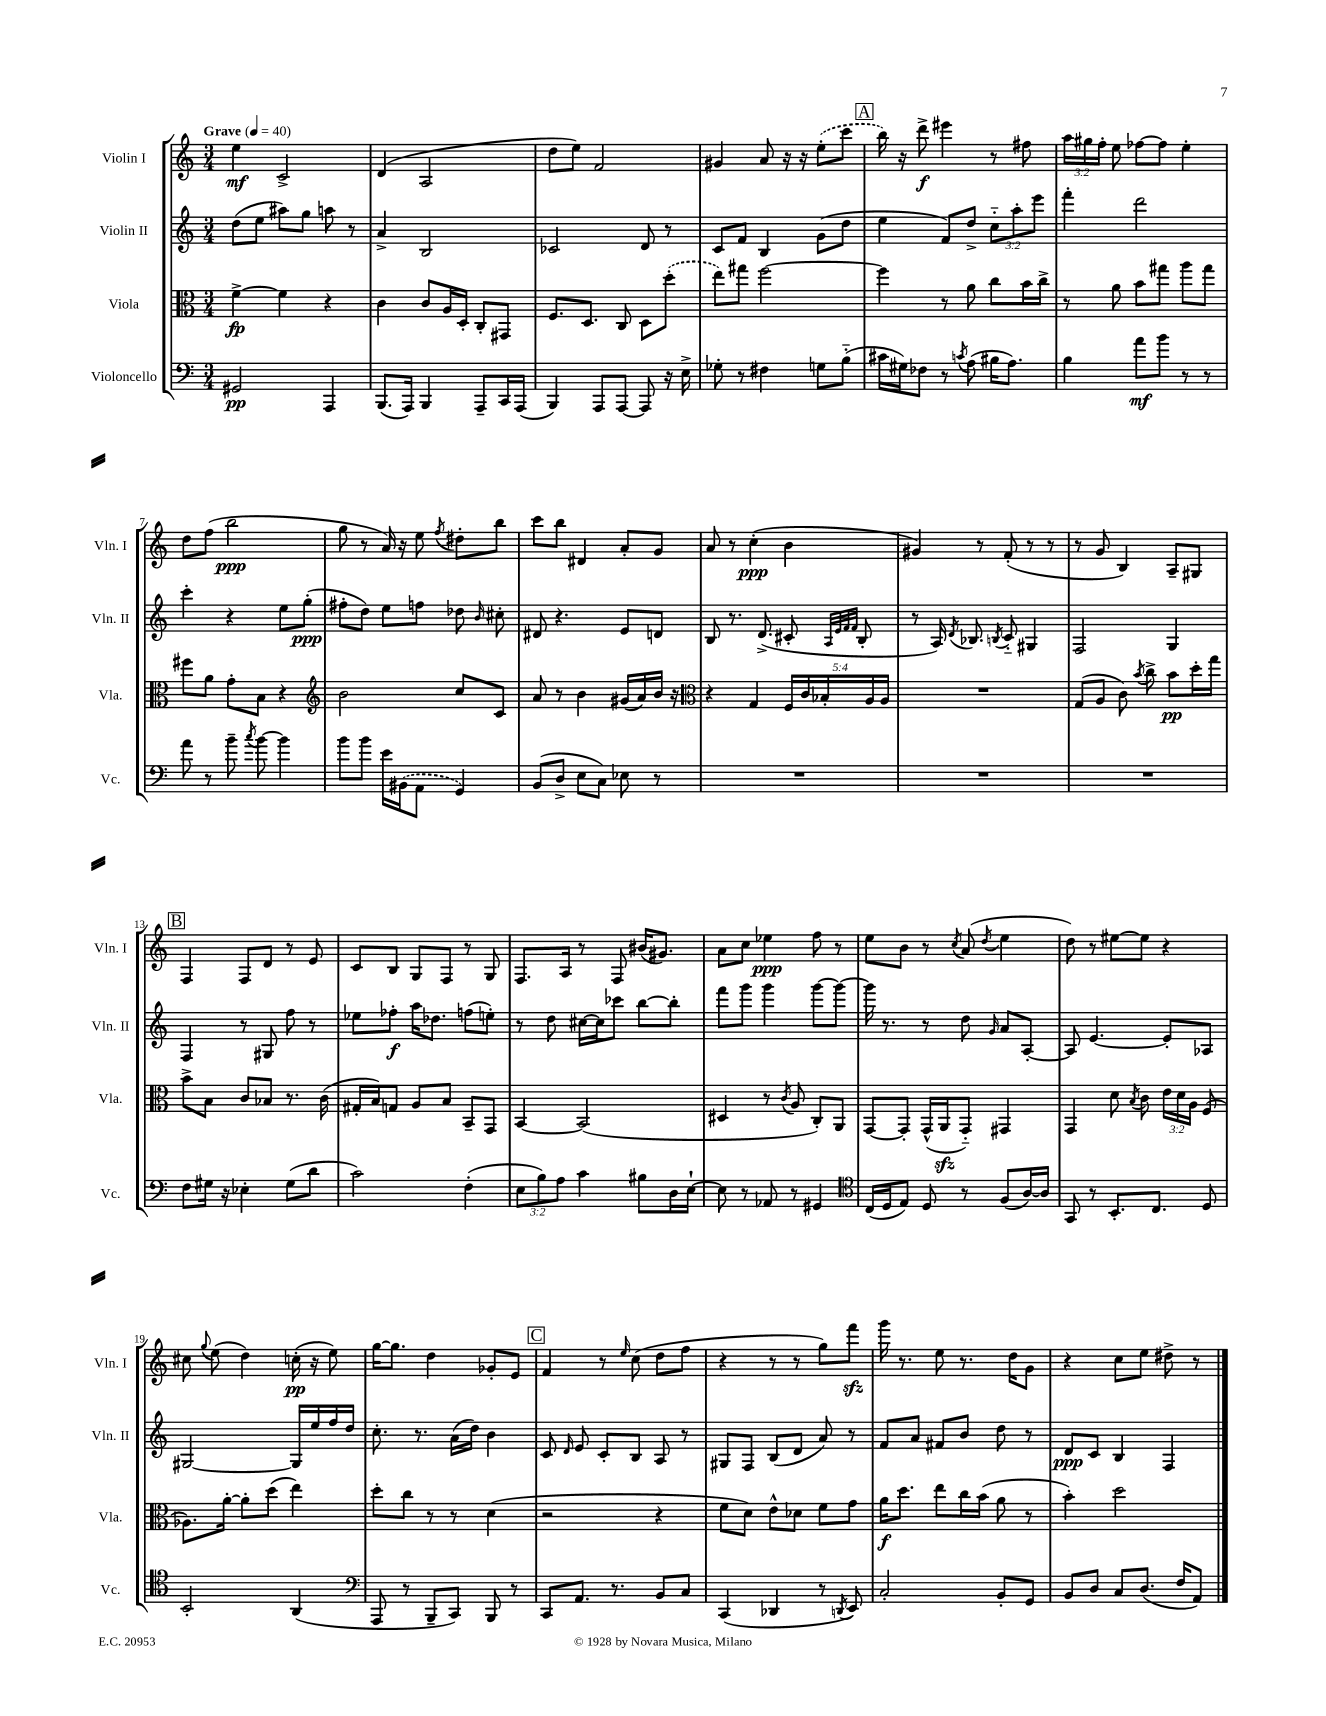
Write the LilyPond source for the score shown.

<<
\new StaffGroup <<
\new Staff = "s0" \with { instrumentName = "Violin I" shortInstrumentName = "Vln. I" } {
    \clef treble \key c \major \numericTimeSignature \time 3/4 \override Staff.TupletNumber.text = #tuplet-number::calc-fraction-text \tempo "Grave" 4 = 40
    \autoBeamOff e''4\mf c'2-> |
    d'4( a2 |
    d''8[ e''8]) f'2 |
    gis'4 a'8 r16 r16 \once \slurDashed e''8[-.( c'''8] |
    \mark \markup { \box "A" } b''16) r16 d'''8->\f eis'''4 r8 fis''8 |
    \tuplet 3/2 { a''16[ gis''16 f''16]-. } e''8 fes''8[~ fes''8] e''4-. |
    d''8[ f''8]( b''2\ppp |
    g''8 r8 a'16) r16 e''8 \acciaccatura { f''8 } dis''8[-. b''8] |
    c'''8[ b''8] dis'4 a'8[-. g'8] |
    a'8 r8 c''4-.\ppp( b'4 |
    gis'4) r8 f'8-.( r8 r8 |
    r8 g'8 b4) a8[-- gis8] |
    \mark \markup { \box "B" } f4 f8[ d'8] r8 e'8 |
    c'8[ b8] g8[ f8] r8 g8 |
    f8.[ a16] r8 f8 bis'16[( gis'8.]) |
    a'8[ c''8] ees''4\ppp f''8 r8 |
    e''8[ b'8] r8 \acciaccatura { c''8 } a'8( \acciaccatura { d''8 } e''4 |
    d''8) r8 eis''8[~ eis''8] r4 |
    cis''8 \appoggiatura { g''8 } e''8( d''4) c''16-.\pp( r16 e''8) |
    g''16[~ g''8.] d''4 ges'8[-. e'8] |
    \mark \markup { \box "C" } f'4 r8 \grace { e''16 } c''8( d''8[ f''8] |
    r4 r8 r8 g''8[) f'''8]\sfz |
    g'''16 r8. e''8 r8. d''16[ g'8] |
    r4 c''8[ e''8] dis''8-> r8 \bar "|." |
}
\new Staff = "s1" \with { instrumentName = "Violin II" shortInstrumentName = "Vln. II" } {
    \clef treble \key c \major \numericTimeSignature \time 3/4 \override Staff.TupletNumber.text = #tuplet-number::calc-fraction-text
    \autoBeamOff d''8[( e''8] ais''8[) g''8] a''8 r8 |
    a'4-> b2 |
    ces'2 d'8 r8 |
    c'8[ f'8] b4 g'8[( d''8] |
    \mark \markup { \box "A" } e''4 f'8[) d''8]-> \tuplet 3/2 { c''8[-_ a''8-. e'''8] } |
    f'''4-. d'''2 |
    c'''4-. r4 e''8[ g''8]-.\ppp( |
    fis''8[-. d''8]) e''8[ f''8] des''8 \grace { b'16 } cis''8-. |
    dis'8 r4. e'8[ d'8] |
    b8 r8. d'8.->( cis'8-. \grace { a32[ e'32 f'32 f'32] } b8-. |
    r8 a16) \acciaccatura { d'8 } bes8. \acciaccatura { b8 } c'8-_ gis4 |
    f2 g4 |
    \mark \markup { \box "B" } f4 r8 gis8 f''8 r8 |
    ees''8[ fes''8]-.\f a''16[ des''8.] f''8[( e''8]-.) |
    r8 d''8 cis''16[~ cis''16 ces'''8] b''8[~ b''8]-. |
    f'''8[ g'''8] g'''4 g'''8[~ g'''8]~ |
    g'''16 r8. r8 d''8 \grace { g'16 } a'8[ a8]~-. |
    a8 e'4.~ e'8[-. aes8] |
    gis2~ gis16[ e''16 f''16 d''16] |
    c''8.-. r8. a'16[( d''16]) b'4 |
    \mark \markup { \box "C" } c'8 \grace { d'16 } e'8 c'8[-. b8] a8 r8 |
    gis8[ f8] b8[( d'8] a'8) r8 |
    f'8[ a'8] fis'8[ b'8] d''8 r8 |
    d'8[\ppp c'8] b4 f4 \bar "|." |
}
\new Staff = "s2" \with { instrumentName = "Viola" shortInstrumentName = "Vla." } {
    \clef alto \key c \major \numericTimeSignature \time 3/4 \override Staff.TupletNumber.text = #tuplet-number::calc-fraction-text
    \autoBeamOff f'4~->\fp f'4 r4 |
    c'4 c'8[ a16 d16]-. c8[-. gis,8] |
    f8.[ d8.] c8 d8[ \once \slurDashed d''8]-.( |
    e''8[) gis''8] f''2~ |
    \mark \markup { \box "A" } f''4 r8 a'8 c''8[ b'16 c''16]-> |
    r8 a'8 b'8[ gis''8] a''8[ gis''8] |
    fis''8[ a'8] g'8[-. b8] r4 |
    \clef treble b'2 c''8[ c'8] |
    a'8 r8 b'4 gis'16[( a'16) b'16] r16 |
    \clef alto r4 g4 \tuplet 5/4 { f16[ c'16 bes16-. a16 a16] } |
    R2. |
    g8[( a8] c'8) \acciaccatura { b'8 } c''8-> b'8[\pp d''16-. g''16] |
    \mark \markup { \box "B" } b'8[-> b8] c'8[ bes8] r8. c'16( |
    gis16[-. b16) g8] a8[ b8] b,8[-- g,8] |
    b,4~ b,2( |
    dis4 r8 \acciaccatura { c'8 } a8 c8[-.) a,8] |
    g,8[~ g,8]-. g,16[-^( a,16\sfz g,8]-_) gis,4 |
    g,4 d'8 \acciaccatura { b8 } c'8 \tuplet 3/2 { e'16[ d'16 a16] } f8( |
    aes8.[) a'16]~-. a'8[-. d''8]( e''4) |
    d''8[-. c''8] r8 r8 d'4( |
    \mark \markup { \box "C" } r2 r4 |
    f'8[ d'8]) e'8[-^ des'8] f'8[ g'8] |
    a'16[\f d''8.] e''8[ c''16 b'16]( a'8 r8 |
    b'4-.) d''2 \bar "|." |
}
\new Staff = "s3" \with { instrumentName = "Violoncello" shortInstrumentName = "Vc." } {
    \clef bass \key c \major \numericTimeSignature \time 3/4 \override Staff.TupletNumber.text = #tuplet-number::calc-fraction-text
    \autoBeamOff gis,2\pp a,,4 |
    b,,8.[( a,,16]) b,,4 a,,8[-- c,16 a,,16]( |
    b,,4) a,,8[ a,,8]~ a,,8 r16 e16-> |
    ges8-. r8 fis4 g8[ b8]-_( |
    \mark \markup { \box "A" } cis'16[ gis16) fes8] r8 \acciaccatura { c'8 } a8( bis16[ a8.]) |
    b4 a'8[\mf b'8] r8 r8 |
    a'8 r8 b'8-- \acciaccatura { c''8 } b'8~ b'4 |
    b'8[ b'8] e'16[ \once \slurDashed bis,16( a,8] g,4) |
    b,8[( d8]-> e8[ c8]) ees8 r8 |
    R2. |
    R2. |
    R2. |
    \mark \markup { \box "B" } f8[ gis16] r16 ees4-. gis8[( d'8] |
    c'2) f4-.( |
    \tuplet 3/2 { e8[ b8) a8] } c'4 bis8[ d16 e16]~-! |
    e8 r8 aes,8 r8 gis,4 |
    \clef tenor c16[( d16 e8]) d8 r8 f8[( a16~) a16] |
    g,8 r8 b,8.[-. c8.] d8 |
    b,2-. a,4( |
    \clef bass a,,8 r8 b,,8[-- c,8]) b,,8 r8 |
    \mark \markup { \box "C" } c,8[ a,8.] r8. b,8[ c8] |
    c,4( des,4 r8 \acciaccatura { d,8 } e,8) |
    c2-. b,8[-. g,8] |
    b,8[ d8] c8[ d8.]( f16[ a,8]) \bar "|." |
}
>>
>>
